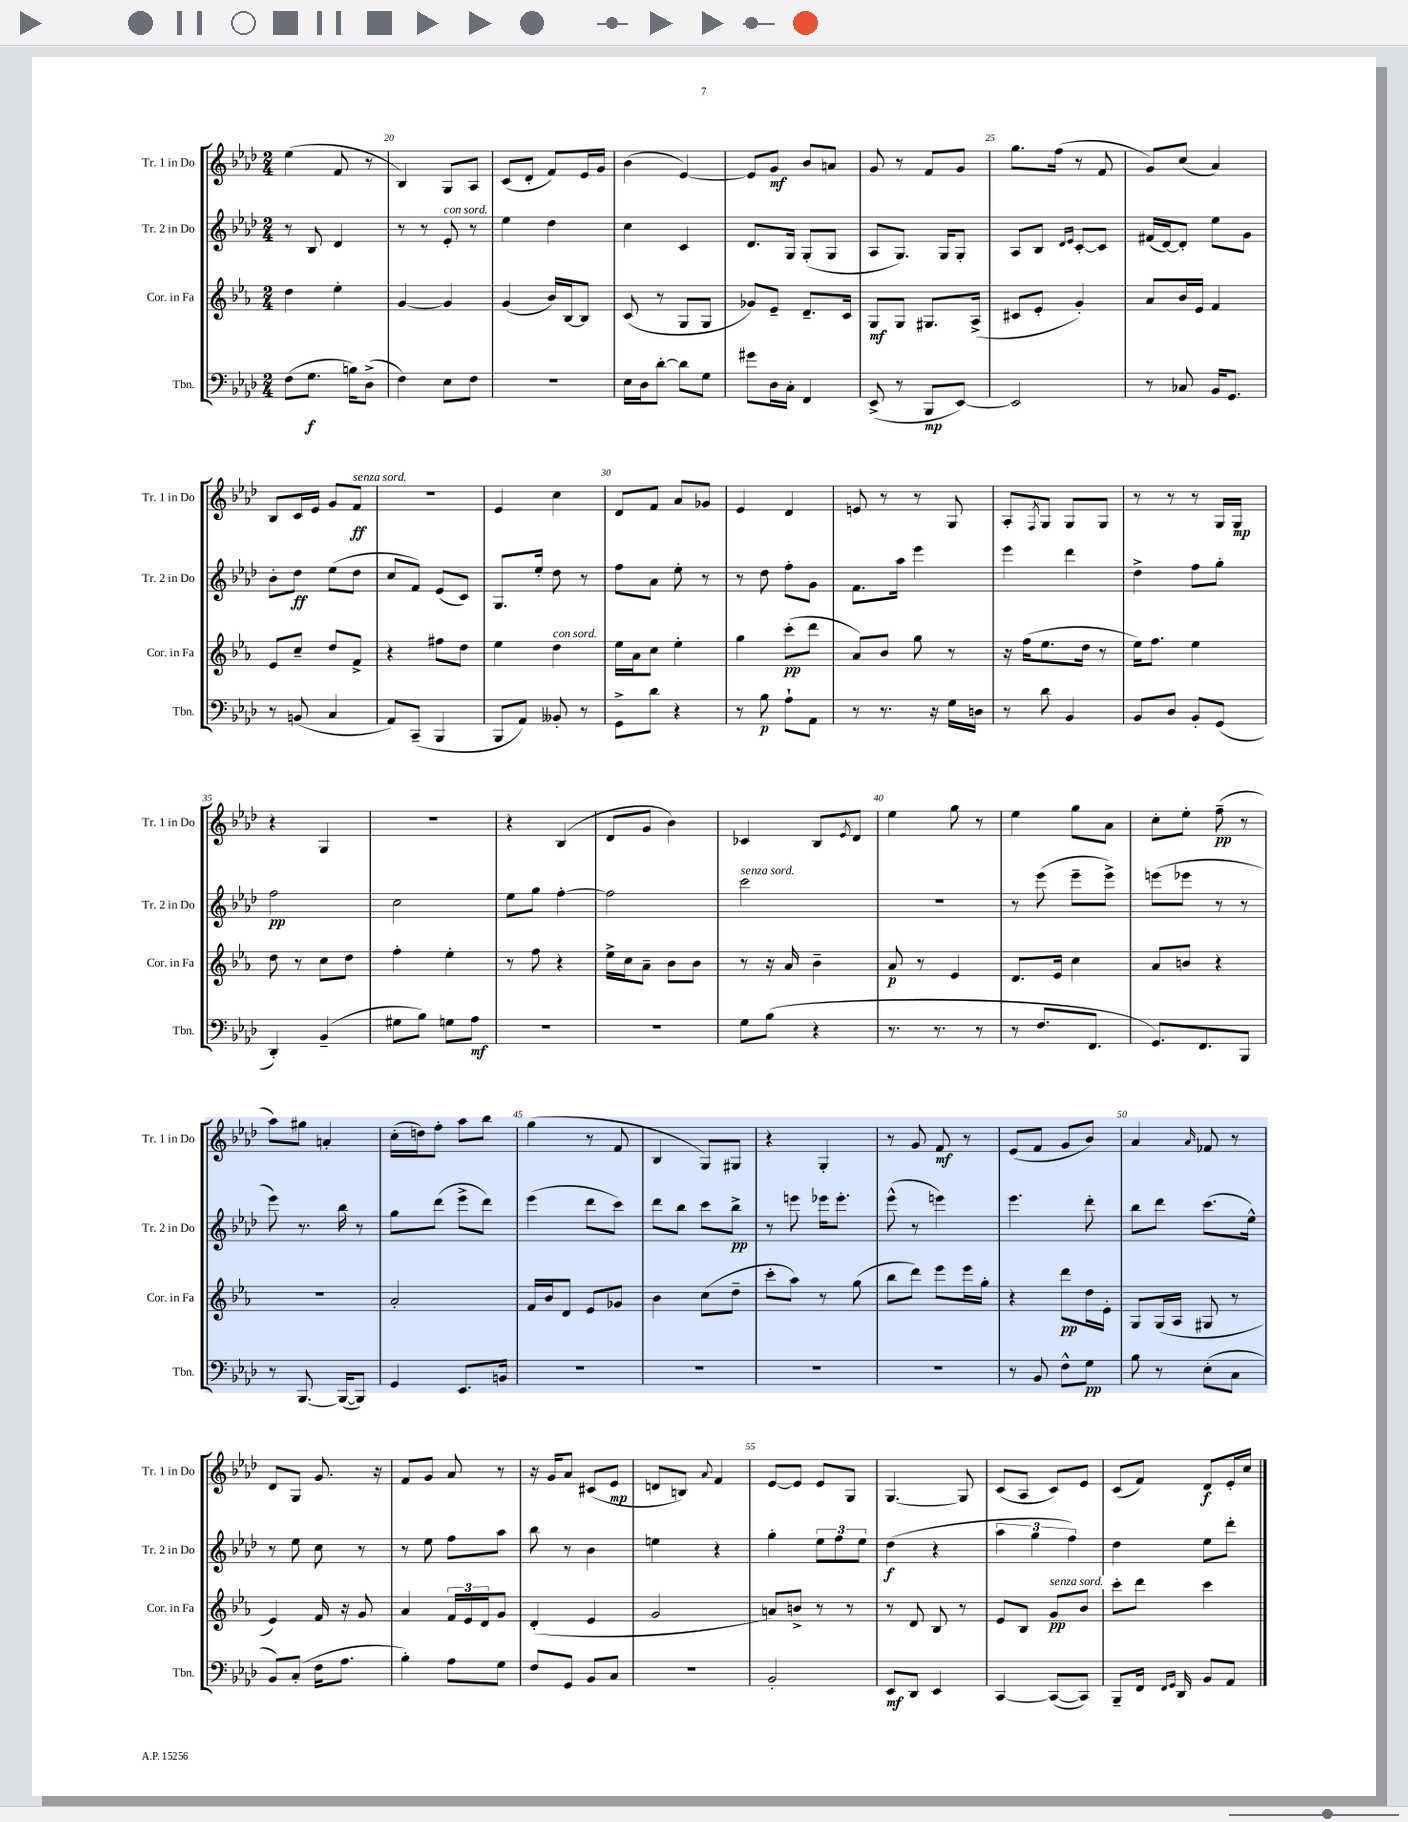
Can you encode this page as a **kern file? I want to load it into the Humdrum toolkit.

**kern	**dynam	**kern	**dynam	**kern	**dynam	**kern	**dynam
*part4	*part4	*part3	*part3	*part2	*part2	*part1	*part1
*staff4	*staff4	*staff3	*staff3	*staff2	*staff2	*staff1	*staff1
*I"Tbn.	*	*I"Cor. in Fa	*	*I"Tr. 2 in Do	*	*I"Tr. 1 in Do	*
*I'Tbn.	*	*I'Cor. in Fa	*	*I'Tr. 2 in Do	*	*I'Tr. 1 in Do	*
*clefF4	*	*clefG2	*	*clefG2	*	*clefG2	*
*k[b-e-a-d-]	*	*k[b-e-a-]	*	*k[b-e-a-d-]	*	*k[b-e-a-d-]	*
*M2/4	*	*M2/4	*	*M2/4	*	*M2/4	*
=19	=19	=19	=19	=19	=19	=19	=19
(8F\L	.	4dd\	.	8r	.	(4ee-\	.
8.G\J	f	.	.	8B-/	.	.	.
.	.	4ee-'\	.	4d-/	.	8f/	.
16Bn\KL)	.	.	.	.	.	.	.
(8D-^\J	.	.	.	.	.	8r	.
=20	=20	=20	=20	=20	=20	=20	=20
4F\)	.	[4g/	.	8r	.	4B-/)	.
.	.	.	.	8r	.	.	.
!	!	!	!	!LO:TX:a:i:t=con sord.	!	!	!
8E-\L	.	4g/]	.	8e-'/	.	8G/L	.
8F\J	.	.	.	8r	.	8A-/J	.
=21	=21	=21	=21	=21	=21	=21	=21
2r	.	(4g/	.	4ee-\	.	(8c/L	.
.	.	.	.	.	.	8d-'/J	.
.	.	16b-/LL)	.	4dd-\	.	8f/L)	.
.	.	[16B-/J	.	.	.	.	.
.	.	8B-/J]	.	.	.	16e-/L	.
.	.	.	.	.	.	16g/JJ	.
=22	=22	=22	=22	=22	=22	=22	=22
16E-\LL	.	(8c/	.	4cc\	.	(4b-\	.
16D-\J	.	.	.	.	.	.	.
[8d-'\J	.	8r	.	.	.	.	.
8d-\L]	.	8G/L	.	4c/	.	[4e-/)	.
8G\J	.	8G/J	.	.	.	.	.
=23	=23	=23	=23	=23	=23	=23	=23
8g#X\L	.	8g-X/L)	.	8.d-/L	.	8e-/L]	.
16D-\L	.	8e-~/J	.	.	.	8g/J	mf
16C'\JJ	.	.	.	16G/Jk	.	.	.
4FF/	.	8.d~/L	.	(8G'/L	.	8b-/L	.
.	.	.	.	8G/J	.	8an/J	.
.	.	16c/Jk	.	.	.	.	.
=24	=24	=24	=24	=24	=24	=24	=24
(8EE-^/	.	8G/L	mf	8A-/L	.	8g/	.
8r	.	8G/J	.	8.G/J)	.	8r	.
8BBB-/L	mp	8.G#X/L	.	.	.	8f/L	.
.	.	.	.	16G/KL	.	.	.
[8EE-/J)	.	.	.	8G'/J	.	8g/J	.
.	.	(16A-^/Jk	.	.	.	.	.
=25	=25	=25	=25	=25	=25	=25	=25
2EE-/]	.	8c#X/L	.	8A-/L	.	8.gg\L	.
.	.	8e-'/J	.	8B-/J	.	.	.
.	.	.	.	.	.	(16ff\Jk	.
.	.	.	.	16qqd-/LL	.	.	.
.	.	.	.	16qqe-/JJ	.	.	.
.	.	4g'/)	.	[8c'/L	.	8r	.
.	.	.	.	8c/J]	.	8f/	.
=26	=26	=26	=26	=26	=26	=26	=26
8r	.	8a-/L	.	(16f#X/LL	.	8g/L)	.
.	.	.	.	[16d-/J)	.	.	.
8C-X/	.	16b-/L	.	8d-'/J]	.	(8cc/J	.
.	.	16e-/JJ	.	.	.	.	.
16BB-/KL	.	4f/	.	8ee-\L	.	4a-/)	.
8.GG/J	.	.	.	.	.	.	.
.	.	.	.	8g\J	.	.	.
!!LO:LB:g=z
=27	=27	=27	=27	=27	=27	=27	=27
8r	.	8e-/L	.	8b-'\L	.	8B-/L	.
(8BBn/	.	8cc~/J	.	8dd-\J	ff	16c/L	.
.	.	.	.	.	.	16e-/JJ	.
4C/	.	8dd/L	.	(8ee-\L	.	8g/L	.
!	!	!	!	!	!	!LO:TX:a:i:t=senza sord.	!
.	.	8f^/J	.	8dd-\J	.	8f/J	ff
=28	=28	=28	=28	=28	=28	=28	=28
8AA-/L)	.	4r	.	8cc/L	.	2r	.
(8CC~/J	.	.	.	8f/J)	.	.	.
4BBB-/	.	8ff#X\L	.	(8e-/L	.	.	.
.	.	8dd\J	.	8c/J)	.	.	.
=29	=29	=29	=29	=29	=29	=29	=29
8BBB-/L	.	4ee-\	.	8.G/L	.	4e-/	.
8AA-/J)	.	.	.	.	.	.	.
.	.	.	.	16ee-'/Jk	.	.	.
!	!	!LO:TX:a:i:t=con sord.	!	!	!	!	!
8BB--X'/	.	4dd\	.	8dd-\	.	4cc\	.
8r	.	.	.	8r	.	.	.
=30	=30	=30	=30	=30	=30	=30	=30
8GG^\L	.	16ee-\LL	.	8ff\L	.	8d-/L	.
.	.	16a-\J	.	.	.	.	.
8d-\J	.	8cc\J	.	8a-\J	.	8f/J	.
4r	.	4ee-'\	.	8ee-'\	.	8a-/L	.
.	.	.	.	8r	.	8g-X/J	.
=31	=31	=31	=31	=31	=31	=31	=31
8r	.	4gg\	.	8r	.	4e-/	.
8B-\	p	.	.	8dd-\	.	.	.
8A-`\L	.	(8ccc'\L	pp	8ff'\L	.	4d-/	.
8AA-\J	.	8ddd\J	.	8g\J	.	.	.
=32	=32	=32	=32	=32	=32	=32	=32
8r	.	8a-/L)	.	8.f\L	.	8en/	.
8.r	.	8b-/J	.	.	.	8r	.
.	.	.	.	16aa-\Jk	.	.	.
.	.	8gg\	.	4eee-\	.	8r	.
16r	.	.	.	.	.	.	.
16G\LL	.	8r	.	.	.	8G/	.
16Dn\JJ	.	.	.	.	.	.	.
=33	=33	=33	=33	=33	=33	=33	=33
8r	.	16r	.	4eee-\	.	8A-'/L	.
.	.	(16ff\KL	.	.	.	.	.
.	.	.	.	.	.	8qF/	.
8d-\	.	8.ee-\	.	.	.	8G/J	.
4BB-/	.	.	.	4ddd-\	.	8G/L	.
.	.	16dd\Jk	.	.	.	.	.
.	.	8r	.	.	.	8G/J	.
=34	=34	=34	=34	=34	=34	=34	=34
8BB-/L	.	16ee-\KL)	.	4dd-^\	.	8r	.
.	.	8.ff\J	.	.	.	.	.
8D-/J	.	.	.	.	.	8r	.
8BB-'/L	.	4ee-\	.	8ff\L	.	8r	.
(8GG/J	.	.	.	8gg'\J	.	16G/LL	.
.	.	.	.	.	.	16G/JJ	mp
!!LO:LB:g=z
=35	=35	=35	=35	=35	=35	=35	=35
4DD-'/)	.	8dd\	.	2ff\	pp	4r	.
.	.	8r	.	.	.	.	.
(4BB-~/	.	8cc\L	.	.	.	4G/	.
.	.	8dd\J	.	.	.	.	.
=36	=36	=36	=36	=36	=36	=36	=36
8G#X\L	.	4ff'\	.	2cc\	.	2r	.
8B-\J)	.	.	.	.	.	.	.
8Gn\L	.	4ee-'\	.	.	.	.	.
8A-\J	mf	.	.	.	.	.	.
=37	=37	=37	=37	=37	=37	=37	=37
2r	.	8r	.	8ee-\L	.	4r	.
.	.	8ff\	.	8gg\J	.	.	.
.	.	4r	.	[4ff'\	.	(4B-/	.
=38	=38	=38	=38	=38	=38	=38	=38
2r	.	16ee-^\LL	.	2ff\]	.	8d-/L	.
.	.	16cc\J	.	.	.	.	.
.	.	8a-~\J	.	.	.	8g/J	.
.	.	8b-\L	.	.	.	4b-\)	.
.	.	8b-\J	.	.	.	.	.
=39	=39	=39	=39	=39	=39	=39	=39
!	!	!	!	!LO:TX:a:i:t=senza sord.	!	!	!
8G\L	.	8r	.	2ccc\	.	4c-X/	.
(8B-\J	.	16r	.	.	.	.	.
.	.	16a-/	.	.	.	.	.
4r	.	4b-~\	.	.	.	8B-/L	.
.	.	.	.	.	.	8qe-/	.
.	.	.	.	.	.	8d-/J	.
=40	=40	=40	=40	=40	=40	=40	=40
8.r	.	8a-/	p	2r	.	4ee-\	.
.	.	8r	.	.	.	.	.
8.r	.	.	.	.	.	.	.
.	.	4e-/	.	.	.	8gg\	.
8r	.	.	.	.	.	8r	.
=41	=41	=41	=41	=41	=41	=41	=41
8r	.	8.d/L	.	8r	.	4ee-\	.
8.F/L	.	.	.	(8eee-\	.	.	.
.	.	16e-/Jk	.	.	.	.	.
.	.	4cc\	.	8eee-~\L	.	8gg\L	.
8.FF/J	.	.	.	.	.	.	.
.	.	.	.	8eee-^\J)	.	8a-\J	.
=42	=42	=42	=42	=42	=42	=42	=42
8.GG/L)	.	8a-/L	.	(8eeen\L	.	8cc'\L	.
.	.	8bn/J	.	8eee-X\J	.	8ee-'\J	.
8.FF/	.	.	.	.	.	.	.
.	.	4r	.	8r	.	(8ff~\	pp
8BBB-/J	.	.	.	8r	.	8r	.
!!LO:LB:g=z
=43	=43	=43	=43	=43	=43	=43	=43
8r	.	2r	.	8eee-\)	.	8aa-\L)	.
[8.BBB-/	.	.	.	8.r	.	8gg#X\J	.
.	.	.	.	.	.	4an'/	.
(16BBB-/KL_	.	.	.	16bb-\	.	.	.
8BBB-/J])	.	.	.	8r	.	.	.
=44	=44	=44	=44	=44	=44	=44	=44
4GG/	.	2a-'/	.	8gg\L	.	(16cc'\LL	.
.	.	.	.	.	.	16ddn\J)	.
.	.	.	.	(8ddd-\J	.	8ff'\J	.
8.EE-/L	.	.	.	8eee-^\L	.	8aa-\L	.
.	.	.	.	8ddd-\J)	.	8bb-\J	.
16BBn/Jk	.	.	.	.	.	.	.
=45	=45	=45	=45	=45	=45	=45	=45
2r	.	16f/LL	.	(4eee-\	.	(4gg\	.
.	.	16b-/J	.	.	.	.	.
.	.	8d/J	.	.	.	.	.
.	.	8e-/L	.	8ddd-\L	.	8r	.
.	.	8g-X/J	.	8ccc\J)	.	8f/	.
=46	=46	=46	=46	=46	=46	=46	=46
2r	.	4b-\	.	8ddd-\L	.	4B-/	.
.	.	.	.	8bb-\J	.	.	.
.	.	(8cc\L	.	8ccc\L	.	8G/L)	.
.	.	8dd~\J	.	8bb-^\J	pp	8G#X/J	.
=47	=47	=47	=47	=47	=47	=47	=47
2r	.	8ccc'\L	.	8r	.	4r	.
.	.	8aa-\J)	.	8eeen\	.	.	.
.	.	8r	.	16eee-X\KL	.	4G'/	.
.	.	.	.	8.eee-'\J	.	.	.
.	.	(8gg\	.	.	.	.	.
=48	=48	=48	=48	=48	=48	=48	=48
2r	.	8bb-\L	.	(8eee-^^\	.	8r	.
.	.	8ddd\J)	.	8r	.	8g/	.
.	.	8eee-\L	.	4eeen\)	.	8f/	mf
.	.	16eee-\L	.	.	.	8r	.
.	.	16gg'\JJ	.	.	.	.	.
=49	=49	=49	=49	=49	=49	=49	=49
8r	.	4r	.	4.eee-\	.	(8e-/L	.
8BB-/	.	.	.	.	.	8f/J	.
8F^^\L	.	8ddd\L	pp	.	.	8g/L	.
8G\J	pp	16dd\L	.	8ddd-'\	.	8b-/J)	.
.	.	16e-'\JJ	.	.	.	.	.
=50	=50	=50	=50	=50	=50	=50	=50
8B-\	.	8G/L	.	8bb-\L	.	4a-/	.
8r	.	(16G/L	.	8ddd-\J	.	.	.
.	.	16A-/JJ	.	.	.	.	.
.	.	.	.	.	.	16qqa-/	.
(8E-'\L	.	8G#X/	.	(8.ccc\L	.	8f-X/	.
8C\J	.	8r	.	.	.	8r	.
.	.	.	.	16ee-^^\Jk)	.	.	.
!!LO:LB:g=z
=51	=51	=51	=51	=51	=51	=51	=51
8BB-/L)	.	4e-/)	.	8r	.	8d-/L	.
(8C'/J	.	.	.	8ee-\	.	8G/J	.
16F\KL	.	16f/	.	8cc\	.	8.g/	.
8.A-\J	.	16r	.	.	.	.	.
.	.	8g/	.	8r	.	.	.
.	.	.	.	.	.	16r	.
=52	=52	=52	=52	=52	=52	=52	=52
4B-'\)	.	4a-/	.	8r	.	8f/L	.
.	.	.	.	8ee-\	.	8g/J	.
8A-\L	.	24f/LL	.	8ff\L	.	8a-/	.
.	.	24e-/	.	.	.	.	.
.	.	24d/J	.	.	.	.	.
8G\J	.	8g/J	.	8aa-\J	.	8r	.
=53	=53	=53	=53	=53	=53	=53	=53
8F/L	.	(4d'/	.	8bb-\	.	16r	.
.	.	.	.	.	.	16g/KL	.
8GG/J	.	.	.	8r	.	8a-/J	.
8BB-/L	.	4e-/	.	4b-\	.	(8c#X/L	.
8C/J	.	.	.	.	.	8e-/J	mp
=54	=54	=54	=54	=54	=54	=54	=54
2r	.	2g/	.	4een\	.	8dn/L	.
.	.	.	.	.	.	8Bn/J)	.
.	.	.	.	.	.	8qqa-/	.
.	.	.	.	4r	.	4f/	.
=55	=55	=55	=55	=55	=55	=55	=55
2BB-'/	.	8an/L)	.	4gg'\	.	[8e-/L	.
.	.	8bn^/J	.	.	.	8e-/J]	.
.	.	8r	.	12ee-\L	.	8e-/L	.
.	.	.	.	12ff\	.	.	.
.	.	8r	.	.	.	8G/J	.
.	.	.	.	12ee-\J	.	.	.
=56	=56	=56	=56	=56	=56	=56	=56
8EE-/L	mf	8r	.	(4dd-\	f	[4.G/	.
8DD-/J	.	8d/	.	.	.	.	.
4EE-/	.	8B-/	.	4r	.	.	.
.	.	8r	.	.	.	8G/]	.
=57	=57	=57	=57	=57	=57	=57	=57
[4CC/	.	8e-/L	.	6aa-\	.	(8c/L	.
.	.	8B-/J	.	.	.	8A-/J	.
.	.	.	.	6gg\	.	.	.
!	!	!LO:TX:a:i:t=senza sord.	!	!	!	!	!
(8CC/L_	.	8g/L	pp	.	.	8c/L)	.
.	.	.	.	6ff\)	.	.	.
8CC/J])	.	8b-/J	.	.	.	8e-/J	.
=58	=58	=58	=58	=58	=58	=58	=58
8BBB-~/L	.	8ccc'\L	.	4dd-\	.	(8c/L	.
16FF/Jk	.	8ddd\J	.	.	.	8f/J)	.
16qqFF/LL	.	.	.	.	.	.	.
16qqGG/JJ	.	.	.	.	.	.	.
16DD-/	.	.	.	.	.	.	.
8BB-/L	.	4ccc\	.	8ee-\L	.	8d-/L	f
8AA-/J	.	.	.	8ddd-'\J	.	16e-'/L	.
.	.	.	.	.	.	16cc/JJ	.
==	==	==	==	==	==	==	==
*-	*-	*-	*-	*-	*-	*-	*-
